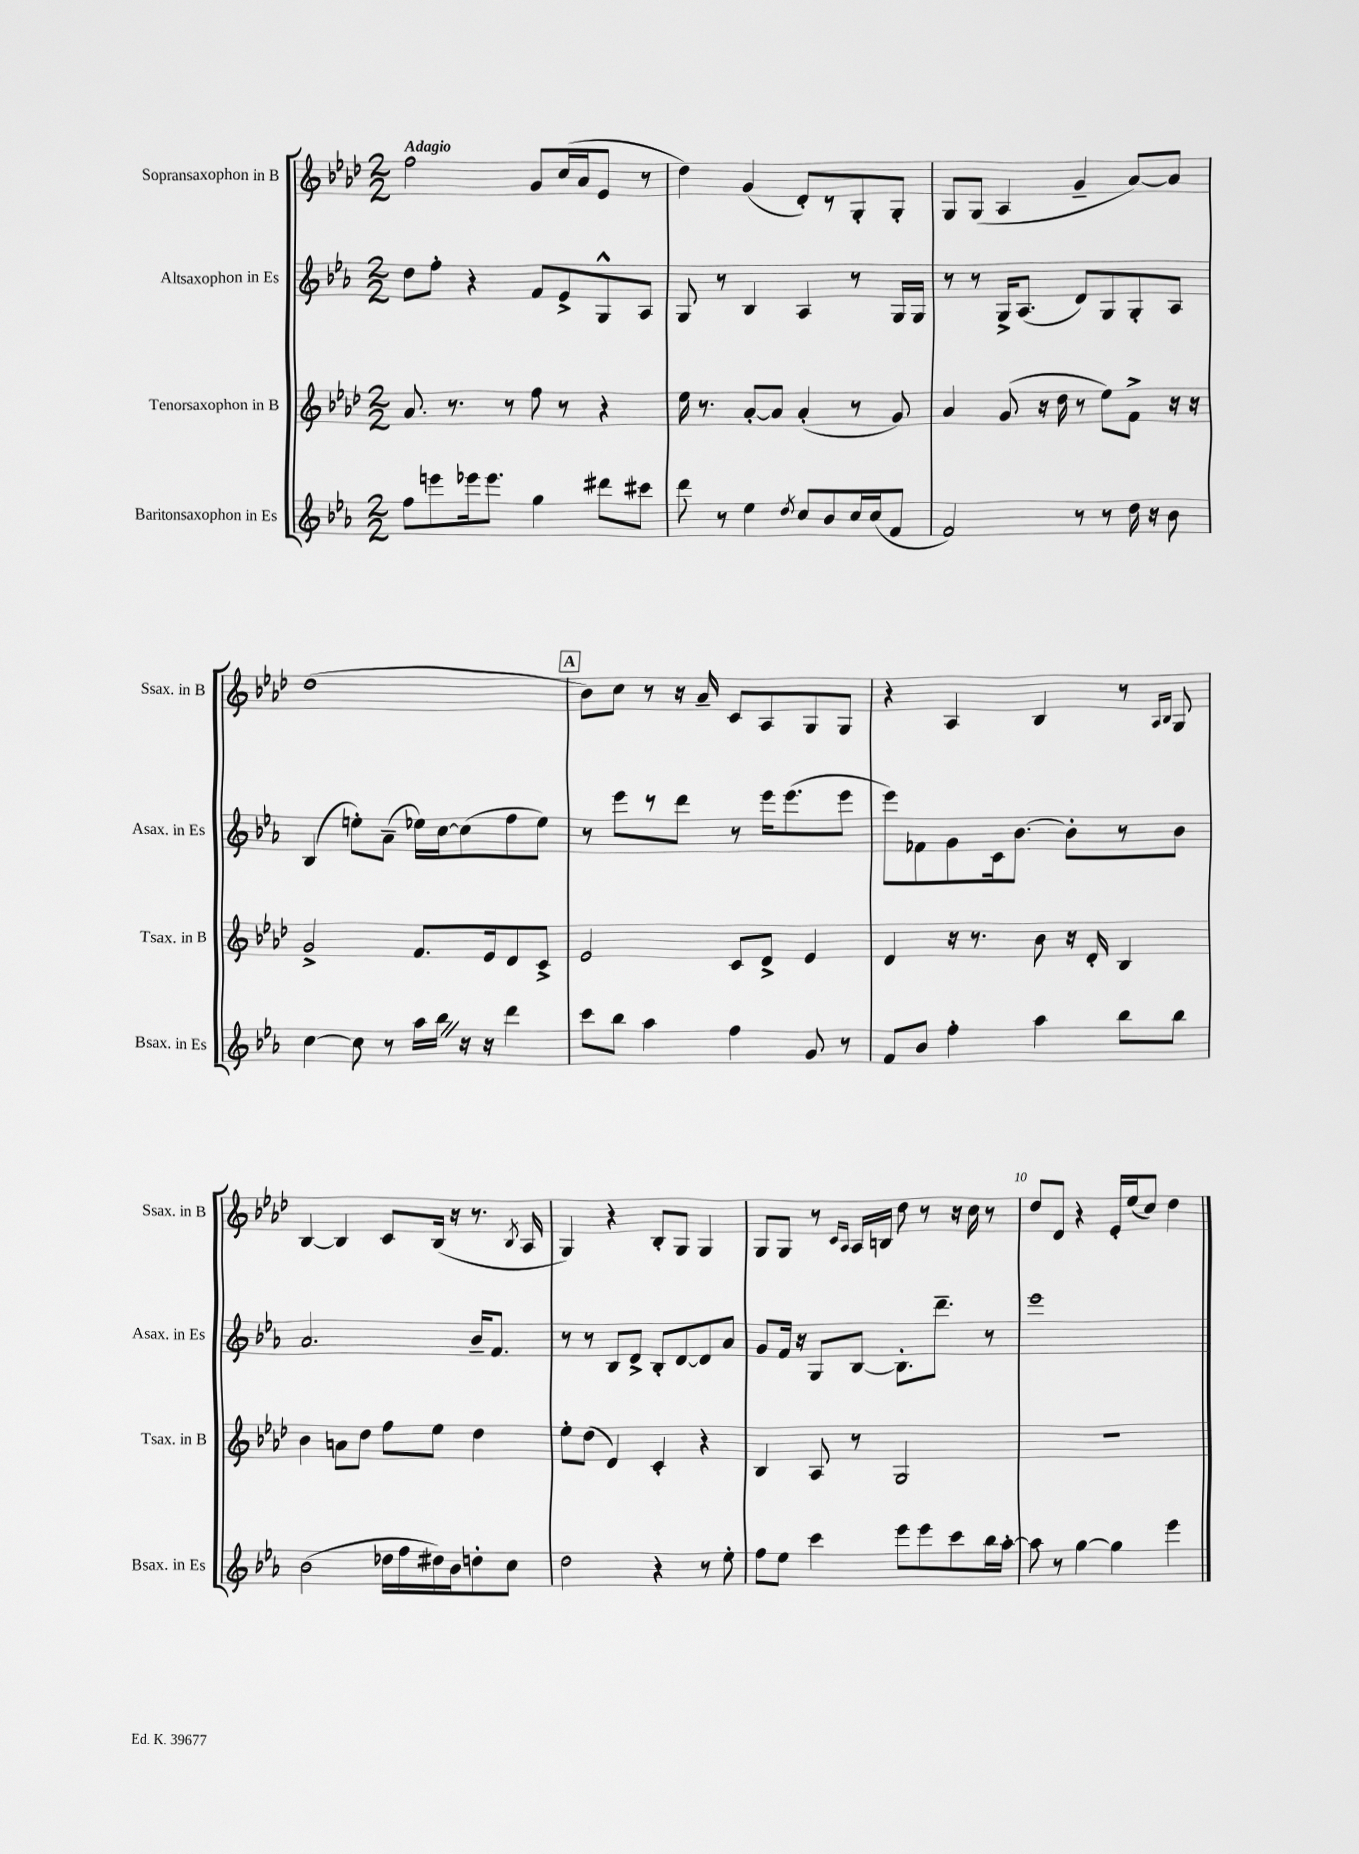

**kern	**kern	**kern	**kern
*staff4	*staff3	*staff2	*staff1
*clefG2	*clefG2	*clefG2	*clefG2
*k[b-e-a-]	*k[b-e-a-d-]	*k[b-e-a-]	*k[b-e-a-d-]
*M2/2	*M2/2	*M2/2	*M2/2
8ff	8.a-	8dd	2ff
8eee	.	8ff'	.
.	8.r	.	.
16eee-	.	4r	.
8.eee-	.	.	.
.	8r	.	.
4gg	8ff	8f	8g
.	8r	8e-^	(16cc
.	.	.	16a-
8ddd#	4r	8G^^	8e-
8ccc#	.	8A-	8r
=	=	=	=
8ddd	16ee-	8G	4dd-)
.	8.r	.	.
8r	.	8r	.
4ee-	[8a-'	4B-	(4g
.	8a-]	.	.
8qdd	.	.	.
8cc	(4a-'	4A-	8d-')
8b-	.	.	8r
16cc	8r	8r	8G'
(16cc	.	.	.
8f	8g)	16G	8G'
.	.	16G	.
=	=	=	=
2f)	4a-	8r	8G
.	.	8r	(8G
.	(8g	16G^	4A-
.	.	(8.A-	.
.	16r	.	.
.	16dd-	.	.
8r	8r	8d)	4g~
8r	8ee-)	8G	.
16dd	8f^	8G'	[8a-)
16r	.	.	.
8b-	16r	8A-	8a-]
.	16r	.	.
=	=	=	=
[4cc	2g^	(4B-	(1dd-
8cc]	.	8ee')	.
8r	.	(8a-~	.
16aa-	8.f	16ee-)	.
16bb-	.	[16cc	.
16r	.	(8cc]	.
16r	16e-	.	.
4ddd	8d-	8ff	.
.	8c^	8ee-)	.
=	=	=	=
8ccc	2e-	8r	8b-)
8bb-	.	8eee-	8cc
4aa-	.	8r	8r
.	.	8ddd	16r
.	.	.	16a-~
4ff	8c	8r	8c
.	8d-^	16eee-	8A-
.	.	(8.eee-	.
8g	4e-	.	8G
8r	.	8eee-	8G
=	=	=	=
8f	4d-	8eee-)	4r
8b-	.	8f-	.
4ff'	16r	8g	4A-
.	8.r	.	.
.	.	16c	.
.	.	[8.b-	.
4aa-	8b-	.	4B-
.	16r	8b-']	.
.	16d-'	.	.
8bb-	4B-	8r	8r
.	.	.	16qqA-
.	.	.	16qqB-
8bb-	.	8b-	8G
=	=	=	=
(2b-	4b-	2.a-	[4B-
.	8a	.	4B-]
.	8dd-	.	.
16dd-	8ff	.	8c
16ff	.	.	.
16dd#)	8ee-	.	(16B-
16b-	.	.	16r
8dd'	4dd-	16b-~	8.r
.	.	8.f	.
8cc	.	.	.
.	.	.	8qB-
.	.	.	16A-
=	=	=	=
2dd	8ee-'	8r	4G)
.	(8dd-	8r	.
.	4d-)	8B-	4r
.	.	8d^	.
4r	4c'	8B-'	8B-'
.	.	[8d	8G
8r	4r	8d]	4G
8ee-'	.	8a-	.
=	=	=	=
8ff	4B-	8g	8G
8ee-	.	16f	8G
.	.	16r	.
4ccc	8A-	8G	8r
.	.	.	16qqc
.	.	.	16qqA-
.	8r	[8B-	16A-
.	.	.	16B
8eee-	2G	8.B-']	8dd-
8eee-	.	.	8r
.	.	8.ddd~	.
8ccc	.	.	16r
.	.	.	16cc
16bb-	.	8r	8r
[16aa-'	.	.	.
=	=	=	=
8aa-]	1r	1eee-	8dd-
8r	.	.	8d-
[4gg	.	.	4r
4gg]	.	.	16e-'
.	.	.	(16ee-
.	.	.	8cc)
4eee-	.	.	4dd-
==	==	==	==
*-	*-	*-	*-
